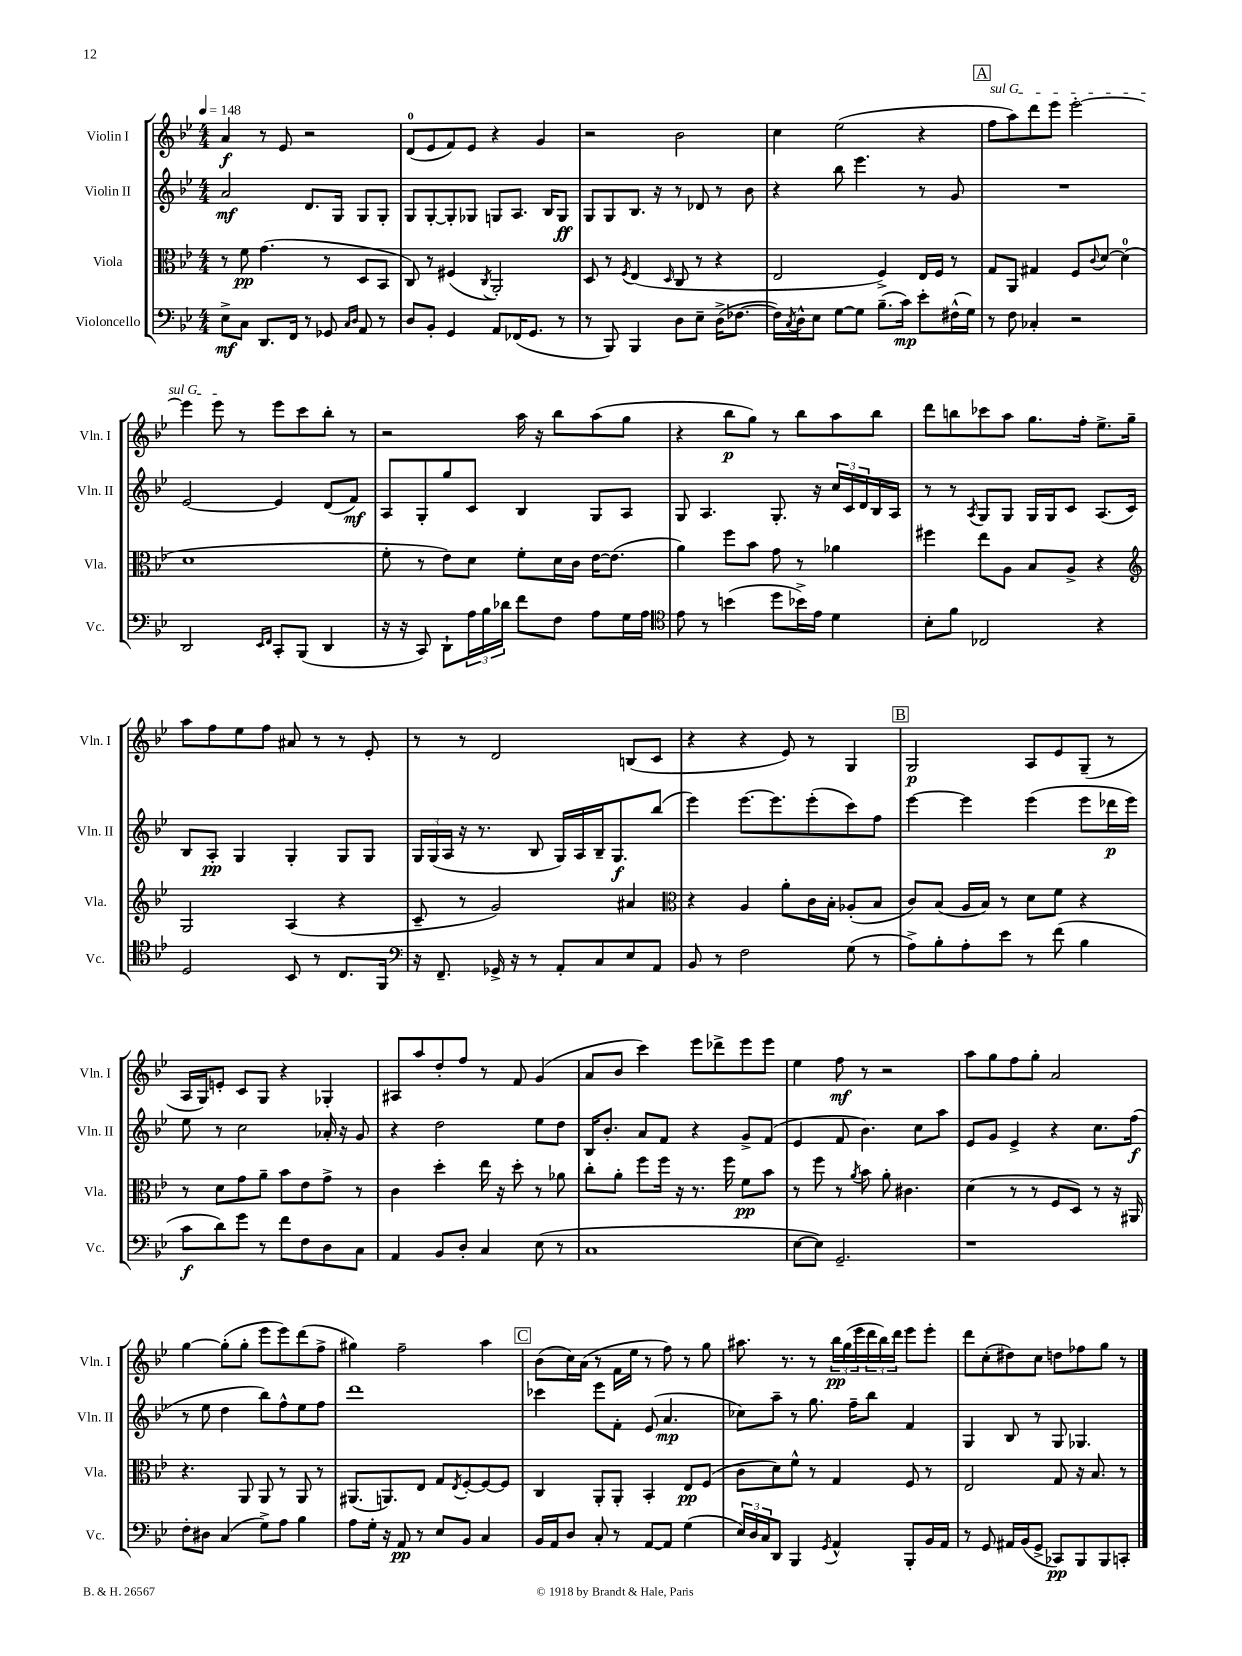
<<
\new StaffGroup <<
\new Staff = "s0" \with { instrumentName = "Violin I" shortInstrumentName = "Vln. I" } {
    \clef treble \key bes \major \numericTimeSignature \time 4/4 \tempo 4 = 148
    a'4\f r8 ees'8 r2 |
    d'8-0( ees'8 f'8) ees'8 r4 g'4 |
    r2 bes'2 |
    c''4 ees''2( r4 |
    \mark \markup { \box "A" } \once \override TextSpanner.bound-details.left.text = \markup { \italic "sul G" } f''8\startTextSpan a''8) d'''8 ees'''8 ees'''2~-. |
    ees'''4 ees'''8\stopTextSpan r8 ees'''8 c'''8 bes''8-. r8 |
    r2 a''16 r16 bes''8 a''8( g''8 |
    r4 bes''8\p g''8) r8 bes''8 a''8 bes''8 |
    d'''8 b''8 ces'''8 a''8 g''8. f''16-. ees''8.-> g''16-- |
    a''8 f''8 ees''8 f''8 ais'8 r8 r8 ees'8-. |
    r8 r8 d'2 b8( c'8 |
    r4 r4 ees'8) r8 g4 |
    \mark \markup { \box "B" } g2\p a8 ees'8 g8--( r8 |
    a16 g16) e'8-. c'8 g8 r4 ges4-. |
    ais8 a''8 d''8-. f''8 r8 f'8 g'4( |
    a'8 bes'8 c'''4) ees'''8 des'''8-> ees'''8 ees'''8 |
    ees''4 f''8\mf r8 r2 |
    a''8 g''8 f''8 g''8-. a'2 |
    g''4~ g''8-.( g''8-. ees'''8 ees'''8) d'''8( f''8-> |
    gis''4) f''2-- a''4 |
    \mark \markup { \box "C" } bes'8( c''16) a'16( r8 f'16 ees''16 r8 f''8) r8 g''8 |
    ais''8. r8. r8 \tuplet 3/2 { bes''16\pp g''16( ees'''16 } \tuplet 3/2 { d'''16 bes''16) d'''16 } ees'''8 ees'''8-. |
    d'''8 c''8-.( dis''8) c''8 d''8 fes''8 g''8 r8 \bar "|." |
}
\new Staff = "s1" \with { instrumentName = "Violin II" shortInstrumentName = "Vln. II" } {
    \clef treble \key bes \major \numericTimeSignature \time 4/4
    a'2\mf d'8. g16 g8 g8-. |
    g8 g8~-. g8-. ges8 g8 a8. bes16 g8\ff |
    g8 g8 bes8. r16 r8 des'8 r8 bes'8 |
    r4 bes''8 ees'''4. r8 g'8 |
    \mark \markup { \box "A" } R1 |
    ees'2~ ees'4 d'8( f'8\mf) |
    a8 g8-. g''8 c'8 bes4 g8 a8 |
    g8 a4. g8.-. r16 \tuplet 3/2 { c''16 c'16 d'16 } bes16 a16 |
    r8 r8 \acciaccatura { a8 } g8 g8 g16 g16 c'8 a8.( c'16) |
    bes8 a8-.\pp g4 g4-. g8 g8 |
    \tuplet 3/2 { g16 g16( a16 } r16 r8. bes8 g16) a16 bes16-- g8.\f bes''8( |
    ees'''4) ees'''8.~ ees'''8. ees'''8-.( c'''8) f''8 |
    \mark \markup { \box "B" } ees'''4~ ees'''4 ees'''4( ees'''8 des'''16\p ees'''16) |
    ees''8 r8 c''2 aes'16-. r16 g'8 |
    r4 d''2 ees''8 d''8 |
    bes16 bes'8.-. a'8 f'8 r4 g'8-> f'8( |
    ees'4 f'8 bes'4.) c''8 a''8 |
    ees'8 g'8 ees'4-> r4 c''8. f''16\f( |
    r8 ees''8 d''4 bes''8) f''8-^ ees''8 f''8 |
    d'''1 |
    \mark \markup { \box "C" } ces'''4 ees'''8 f'8-. ees'8( a'4.\mp |
    ces''8) a''8-- r8 g''8. f''16-- bes''8 f'4 |
    g4 bes8 r8 g8 ges4. \bar "|." |
}
\new Staff = "s2" \with { instrumentName = "Viola" shortInstrumentName = "Vla." } {
    \clef alto \key bes \major \numericTimeSignature \time 4/4
    r8 f'8\pp g'4.( r8 d8 bes,8 |
    c8) r8 fis4( \acciaccatura { c8 } a,2-.) |
    d8 r8 \acciaccatura { f8 } ees4( \grace { d16 } c8 r8 r4 |
    ees2 f4->) ees16 f16 r8 |
    \mark \markup { \box "A" } g8 a,8 gis4 f8 \appoggiatura { c'8 } d'8~ d'4-0( |
    d'1 |
    f'8-. r8 ees'8) d'8 f'8-. d'16 c'16 ees'16~ ees'8.( |
    a'4) f''8 bes'8 g'8 r8 aes'4 |
    fis''4 ees''8 a8 bes8 a8-> r4 |
    \clef treble g2 a4( r4 |
    c'8-- r8 g'2) ais'4 |
    \clef alto r4 a4 a'8-. c'16 bes16-. aes8-.( bes8 |
    \mark \markup { \box "B" } c'8) bes8( a16 bes16) r8 d'8 f'8 r4 |
    r8 d'8 g'8 a'8-- bes'8 ees'8 g'8-> r8 |
    c'4 d''4-. ees''16 r16 d''8-. r8 aes'8 |
    c''8-. a'8-. f''8 f''16 r16 r8. f''16 f'8\pp bes'8 |
    r8 f''8 r8 \acciaccatura { a'8 } bes'8 a'8-. cis'4. |
    d'4( r8 r8 f8 d8) r8 r16 ais,16 |
    r4. a,8 a,8 r8 a,8 r8 |
    ais,8.( a,8.) ees8 g8 \acciaccatura { ees8 } f8~-. f8~ f8 |
    \mark \markup { \box "C" } c4 a,8-. a,8-. bes,4-. ees8\pp f8( |
    c'8 d'8) f'8-^ r8 g4 f8 r8 |
    ees2 g8 r16 bes8. r8 \bar "|." |
}
\new Staff = "s3" \with { instrumentName = "Violoncello" shortInstrumentName = "Vc." } {
    \clef bass \key bes \major \numericTimeSignature \time 4/4
    ees8->\mf c8 d,8. f,16 r8 ges,8 \grace { c16 d16 } a,8 r8 |
    d8 bes,8-. g,4 a,8 fes,16( g,8. r8 |
    r8 bes,,8) bes,,4 d8 ees8-- d16->( fes8.~ |
    fes16) \acciaccatura { c8 } d16-^ ees8 g8~ g8 bes8.--( c'16\mp) ees'8-. fis16-^( g16) |
    \mark \markup { \box "A" } r8 f8 ces4-. r2 |
    d,2 \grace { ees,16 f,16 } c,8-. bes,,8( d,4 |
    r16 r16 c,8) d,8-! \tuplet 3/2 { a16 bes16 des'16 } f'8 f8 a8 g16 a16 |
    \clef tenor ees'8 r8 b'4( d''8 bes'16->) ees'16 d'4 |
    bes8-. f'8 ces2 r4 |
    d2 bes,8 r8 c8. f,16 |
    \clef bass r16 f,8.-- ges,16-> r16 r8 a,8-. c8 ees8 a,8 |
    bes,8 r8 f2 g8( r8 |
    \mark \markup { \box "B" } a8->) bes8-. a8-. ees'8 r8 f'8( bes4 |
    c'8\f d'8) g'8 r8 f'8 f8 d8 c8 |
    a,4 bes,8 d8-. c4 ees8( r8 |
    c1 |
    ees8~ ees8) g,2.-- |
    r1 |
    f8-. dis8 c4( g8->) a8 bes4 |
    a8 g16-. r16 a,8\pp r8 ees8 bes,8 c4 |
    \mark \markup { \box "C" } bes,16 a,16 d8 c8-. r8 a,8~ a,8 g4( |
    \tuplet 3/2 { ees16) d16 c16 } d,8 bes,,4 \acciaccatura { g,8 } a,4-^ bes,,8-. bes,16 a,16 |
    r8 g,8 ais,16 bes,16( g,8-> ces,8\pp) bes,,8 bes,,8 c,8-. \bar "|." |
}
>>
>>
\layout { \context { \Score \remove "Bar_number_engraver" } }
